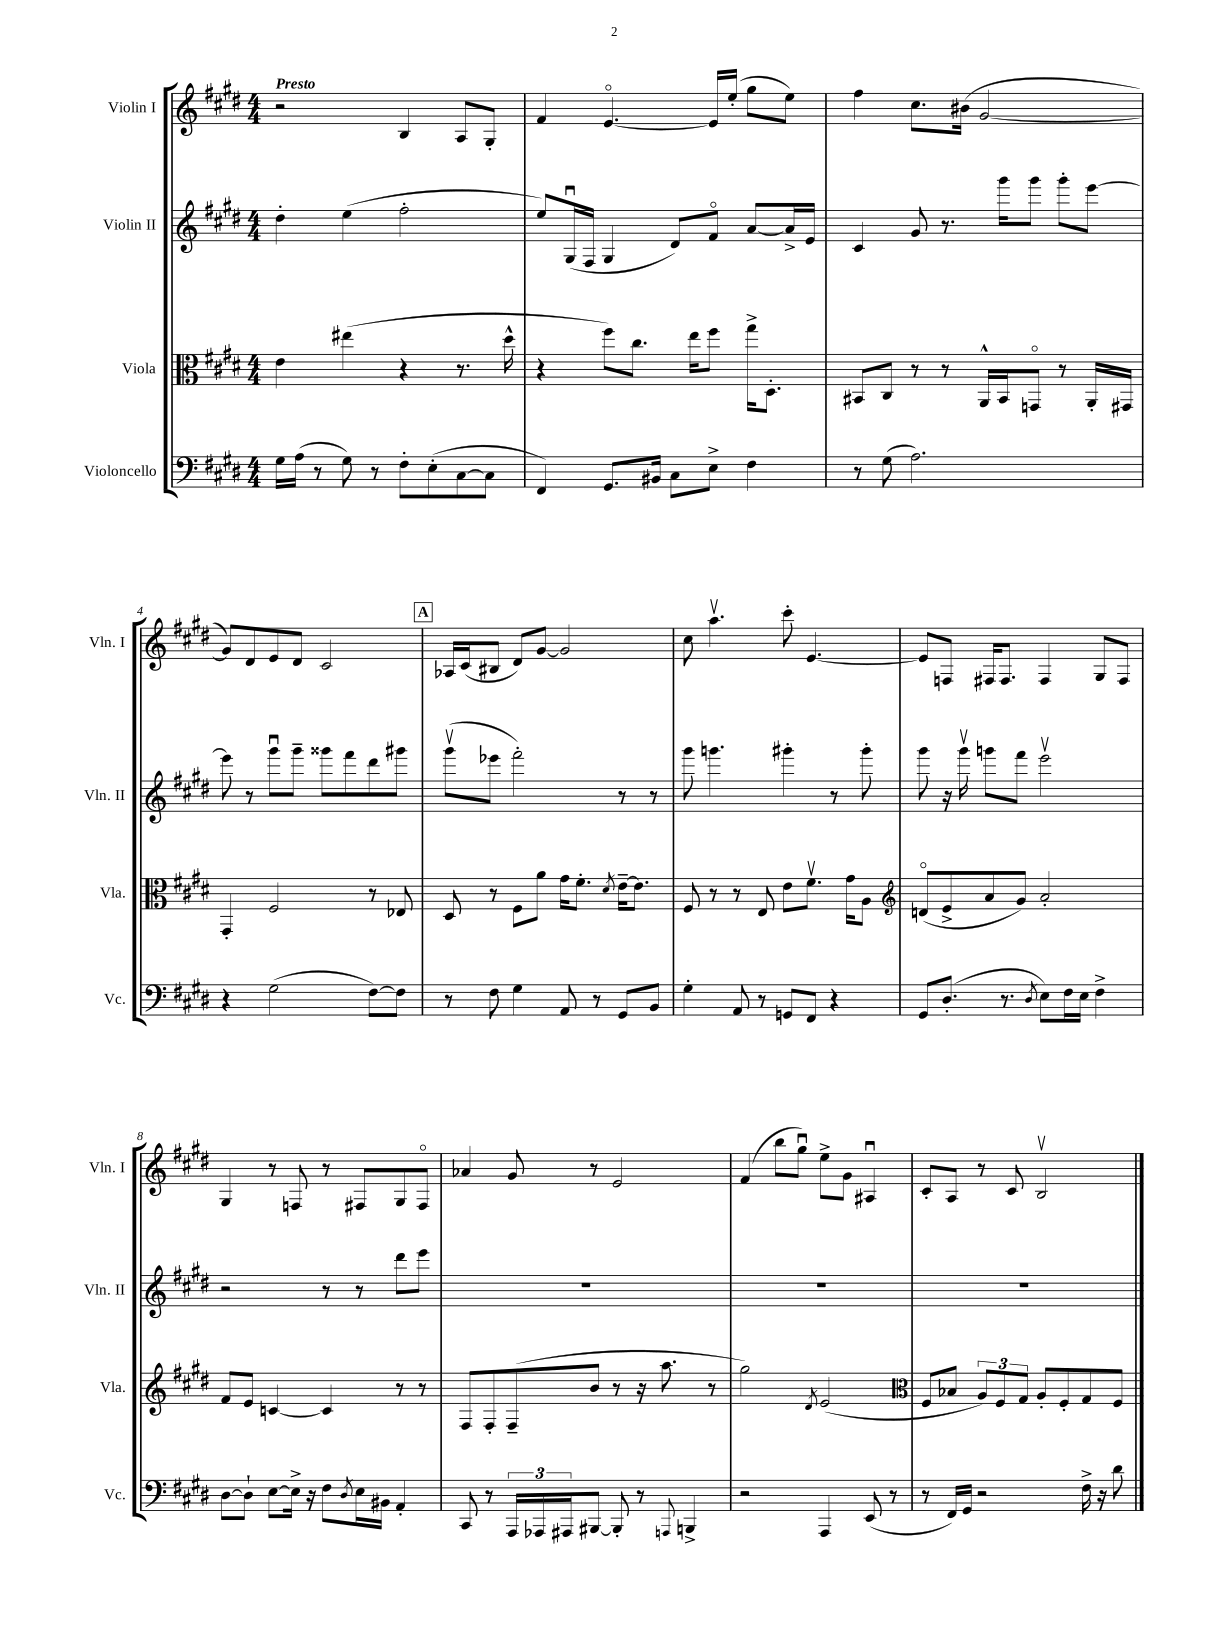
<<
\new StaffGroup <<
\new Staff = "s0" \with { instrumentName = "Violin I" shortInstrumentName = "Vln. I" } {
    \clef treble \key e \major \numericTimeSignature \time 4/4 \tempo "Presto"
    r2 b4 a8 gis8-. |
    fis'4 e'4.~\flageolet e'16 e''16-.( gis''8 e''8) |
    fis''4 cis''8. bis'16( gis'2~ |
    gis'8) dis'8 e'8 dis'8 cis'2 |
    \mark \markup { \box "A" } aes16 cis'16( bis8 dis'8) gis'8~ gis'2 |
    cis''8 a''4.\upbow cis'''8-. e'4.~ |
    e'8 f8 fis16 fis8. fis4 gis8 fis8 |
    gis4 r8 f8 r8 fis8 gis8 fis8\flageolet |
    aes'4 gis'8 r8 e'2 |
    fis'4( b''8 gis''8\downbow) e''8-> gis'8 ais4\downbow |
    cis'8-. a8 r8 cis'8 b2\upbow \bar "|." |
}
\new Staff = "s1" \with { instrumentName = "Violin II" shortInstrumentName = "Vln. II" } {
    \clef treble \key e \major \numericTimeSignature \time 4/4
    dis''4-. e''4( fis''2-. |
    e''8) gis16\downbow( fis16 gis4 dis'8) fis'8\flageolet a'8~ a'16-> e'16 |
    cis'4 gis'8 r8. gis'''16 gis'''8 gis'''8-. e'''8~ |
    e'''8 r8 gis'''8\downbow gis'''8-- gisis'''8 fis'''8 dis'''8 gis'''8 |
    \mark \markup { \box "A" } gis'''8\upbow( ees'''8 fis'''2-.) r8 r8 |
    gis'''8 g'''4. gis'''4-. r8 gis'''8-. |
    gis'''8 r16 gis'''16\upbow g'''8 fis'''8 e'''2\upbow |
    r2 r8 r8 dis'''8 e'''8 |
    R1 |
    R1 |
    R1 \bar "|." |
}
\new Staff = "s2" \with { instrumentName = "Viola" shortInstrumentName = "Vla." } {
    \clef alto \key e \major \numericTimeSignature \time 4/4
    e'4 eis''4( r4 r8. dis''16-^ |
    r4 fis''8) cis''8. e''16 fis''8 gis''16-> dis8.-. |
    bis,8 cis8 r8 r8 a,16-^ bis,16 g,8\flageolet r8 a,16-. gis,16 |
    gis,4-. fis2 r8 ees8 |
    \mark \markup { \box "A" } dis8 r8 fis8 a'8 gis'16 fis'8.-. \acciaccatura { dis'8 } e'16~-- e'8. |
    fis8 r8 r8 e8 e'8 fis'8.\upbow gis'16 a8 |
    \clef treble d'8\flageolet( e'8-> a'8 gis'8) a'2-. |
    fis'8 e'8 c'4~ c'4 r8 r8 |
    fis8 fis8-. fis8--( b'8 r8 r16 a''8. r8 |
    gis''2) \acciaccatura { dis'8 } e'2( |
    \clef alto fis8 bes8 \tuplet 3/2 { a8) fis8 gis8 } a8-. fis8-. gis8 fis8 \bar "|." |
}
\new Staff = "s3" \with { instrumentName = "Violoncello" shortInstrumentName = "Vc." } {
    \clef bass \key e \major \numericTimeSignature \time 4/4
    gis16 a16( r8 gis8) r8 fis8-. e8-.( cis8~ cis8 |
    fis,4) gis,8. bis,16 cis8 e8-> fis4 |
    r8 gis8( a2.) |
    r4 gis2( fis8~) fis8 |
    \mark \markup { \box "A" } r8 fis8 gis4 a,8 r8 gis,8 b,8 |
    gis4-. a,8 r8 g,8 fis,8 r4 |
    gis,8 dis8.-.( r8. \acciaccatura { dis8 } e8) fis16 e16 fis4-> |
    dis8~ dis8-! e8~ e16-> r16 fis8 \acciaccatura { dis8 } e16 bis,16 a,4-. |
    cis,8 r8 \tuplet 3/2 { a,,16 aes,,16 ais,,16 } bis,,8~ bis,,8-. r8 \appoggiatura { a,,8 } b,,4-> |
    r2 a,,4 e,8( r8 |
    r8 fis,16) gis,16 r2 fis16-> r16 dis'8 \bar "|." |
}
>>
>>
